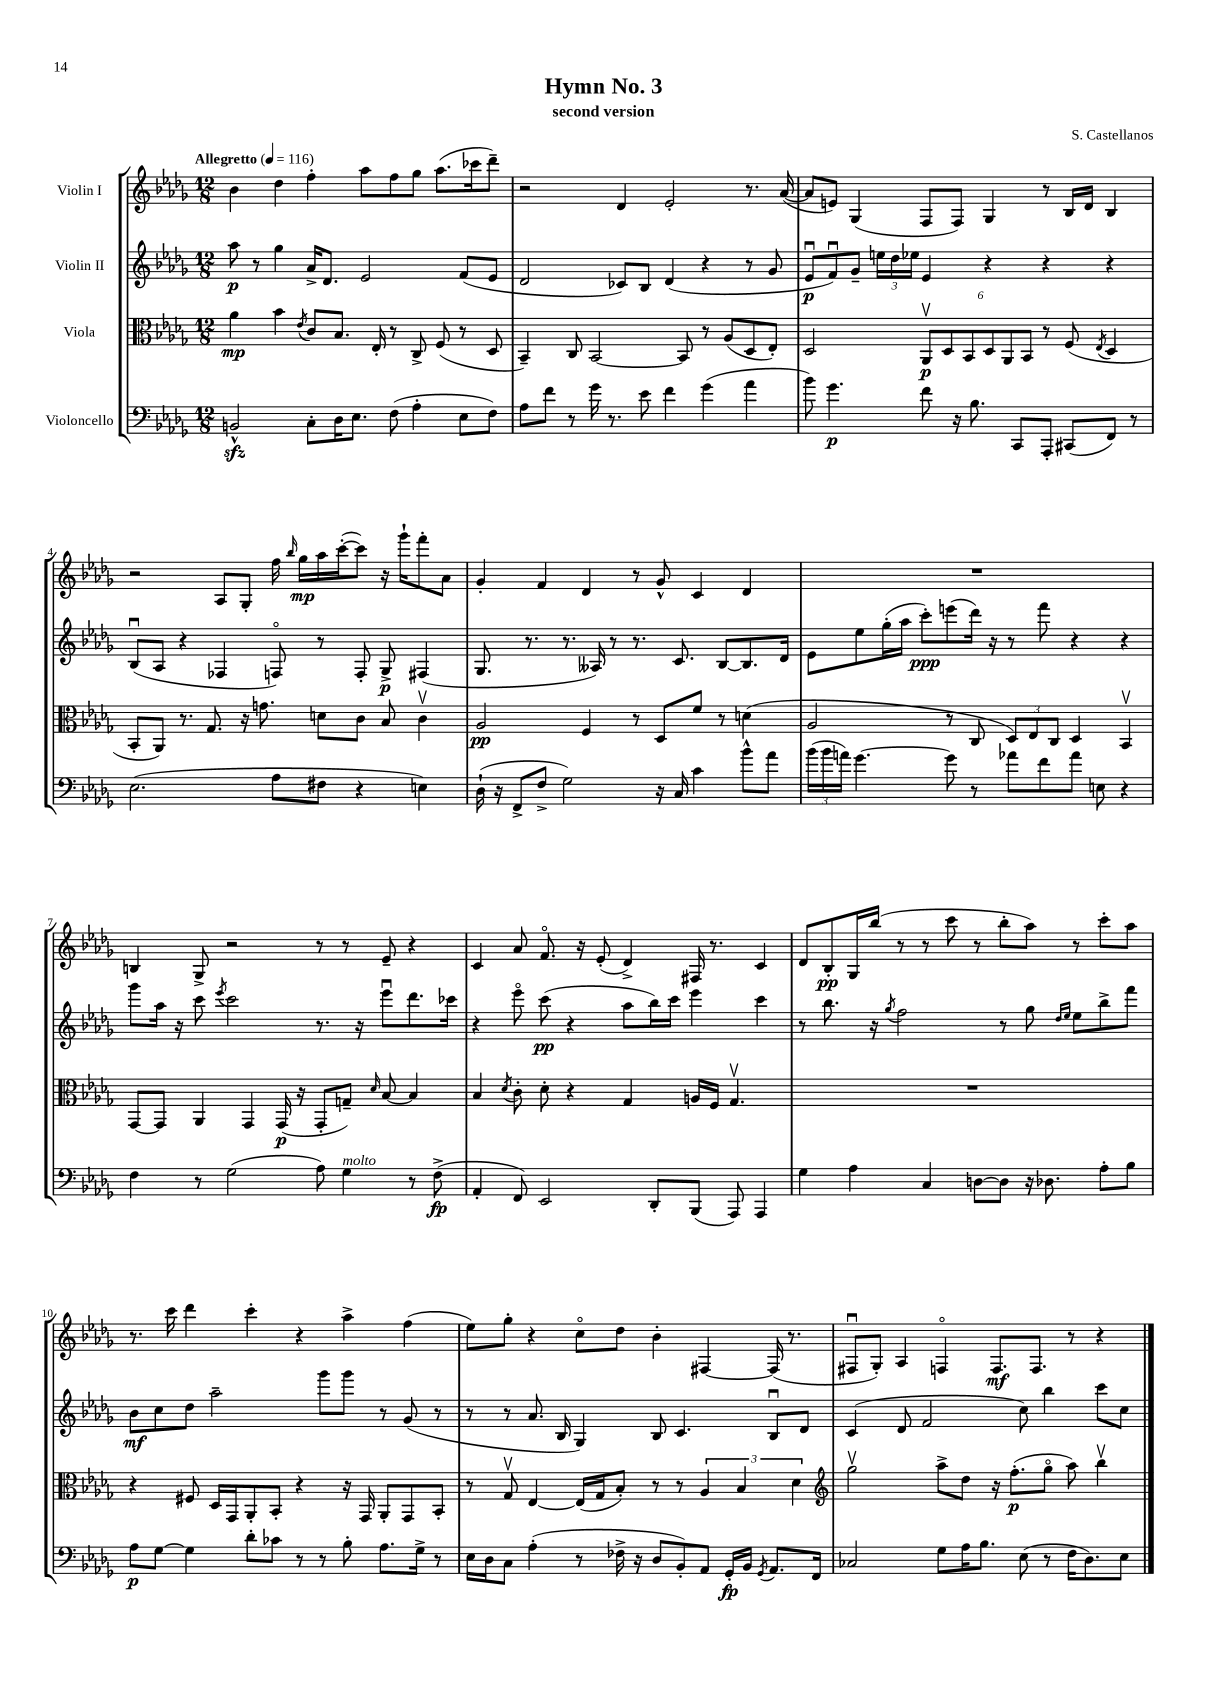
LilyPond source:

\header { title = "Hymn No. 3" composer = "S. Castellanos" subtitle = "second version" }
<<
\new StaffGroup <<
\new Staff = "s0" \with { instrumentName = "Violin I" } {
    \clef treble \key des \major \numericTimeSignature \time 12/8 \tempo "Allegretto" 4 = 116
    \autoBeamOff bes'4 des''4 f''4-. aes''8[ f''8 ges''8] aes''8.[( ces'''16 des'''8]--) |
    r2 des'4 ees'2-. r8. aes'16~( |
    aes'8[ e'8]) ges4( f8[ f8]) ges4 r8 bes16[ des'16] bes4 |
    r2 aes8[ ges8]-. f''16 \grace { bes''16 } ges''16[\mp aes''16 c'''16~-.( c'''8]) r16 ges'''16[-! f'''8-. aes'8] |
    ges'4-. f'4 des'4 r8 ges'8-^ c'4 des'4 |
    R1. |
    b4 ges8-> r2 r8 r8 ees'8-- r4 |
    c'4 aes'8 f'8.\flageolet r16 ees'8-.( des'4->) fis16 r8. c'4 |
    des'8[ bes8-.\pp ges16 bes''16]( r8 r8 c'''8 r8 bes''8[-. aes''8]) r8 c'''8[-. aes''8] |
    r8. c'''16 des'''4 c'''4-. r4 aes''4-> f''4( |
    ees''8[) ges''8]-. r4 c''8[\flageolet des''8] bes'4-. fis4~ fis16( r8. |
    fis8[\downbow ges8]-.) aes4 f4\flageolet f8.[\mf f8.] r8 r4 \bar "|." |
}
\new Staff = "s1" \with { instrumentName = "Violin II" } {
    \clef treble \key des \major \numericTimeSignature \time 12/8
    \autoBeamOff aes''8\p r8 ges''4 aes'16[-> des'8.] ees'2 f'8[( ees'8] |
    des'2 ces'8[) bes8] des'4( r4 r8 ges'8 |
    ees'8[\downbow\p f'8\downbow) ges'8]-- \tuplet 3/2 { e''16[ des''16 ees''16] } ees'4 r4 r4 r4 |
    bes8[\downbow( aes8] r4 fes4 f8\flageolet) r8 f8-. ges8->\p fis4( |
    ges8. r8. r8. aeses16) r8 r8. c'8. bes8[~ bes8. des'16] |
    ees'8[ ees''8 ges''16-.( aes''16] c'''8[-.\ppp) e'''8( des'''16]) r16 r8 f'''8 r4 r4 |
    ges'''8[ aes''16] r16 c'''8 \acciaccatura { ees'''8 } c'''2 r8. r16 ees'''8[\downbow des'''8. ces'''16] |
    r4 ees'''8\flageolet c'''8\pp( r4 aes''8[ bes''16) c'''16] ees'''4 c'''4 |
    r8 bes''8. r16 \acciaccatura { ges''8 } f''2 r8 ges''8 \grace { des''16[ ees''16] } ees''8[ bes''8-> f'''8] |
    bes'8[\mf c''8 des''8] aes''2-- ges'''8[ ges'''8] r8 ges'8( r8 |
    r8 r8 aes'8. bes16 ges4) bes8 c'4. bes8[\downbow des'8] |
    c'4( des'8 f'2 c''8) bes''4 c'''8[ c''8] \bar "|." |
}
\new Staff = "s2" \with { instrumentName = "Viola" } {
    \clef alto \key des \major \numericTimeSignature \time 12/8
    \autoBeamOff aes'4\mp bes'4 \acciaccatura { ees'8 } c'8[ bes8.] ees16-. r8 c8-> f8( r8 des8 |
    bes,4--) c8 bes,2~ bes,8 r8 aes8[( des8 ees8]-.) |
    des2 \tuplet 6/4 { aes,8[\upbow\p des8 bes,8 des8 aes,8 bes,8] } r8 f8( \acciaccatura { ees8 } des4 |
    bes,8[-. aes,8]) r8. ges8. r16 g'8. d'8[ c'8] bes8 c'4\upbow |
    aes2\pp f4 r8 des8[ f'8] r8 d'4( |
    aes2 r8 c8 \tuplet 3/2 { des8[) ees8 c8] } des4 bes,4\upbow |
    ges,8[~ ges,8] aes,4 ges,4 ges,16\p( r16 ges,8[-. g8]--) \grace { des'16 } bes8~ bes4 |
    bes4 \acciaccatura { des'8 } c'8-. des'8-. r4 ges4 a16[ f16] ges4.\upbow |
    R1. |
    r4 fis8 des16[ ges,16 aes,8-. bes,8]-. r4 r16 ges,16 aes,8[-. ges,8 bes,8]-. |
    r8 ges8\upbow ees4~ ees16[( ges16 bes8]-.) r8 r8 \tuplet 3/2 { aes4 bes4 des'4 } |
    \clef treble ges''2\upbow aes''8[-> des''8] r16 f''8.[-.\p( ges''8]\flageolet aes''8) bes''4\upbow \bar "|." |
}
\new Staff = "s3" \with { instrumentName = "Violoncello" } {
    \clef bass \key des \major \numericTimeSignature \time 12/8
    \autoBeamOff b,2-^\sfz c8[-. des16 ees8.] f8( aes4-. ees8[ f8]) |
    aes8[ f'8] r8 ges'16 r8. ees'8 f'4 ges'4( aes'4 |
    bes'8) ges'4.\p f'8 r16 bes8. c,8[ aes,,8]-. cis,8[( f,8]) r8 |
    ees2.( aes8[ fis8] r4 e4) |
    des16-!( r16 f,8[-> f8]-> ges2) r16 c16 c'4 bes'8[-^ aes'8] |
    \tuplet 3/2 { bes'16[( bes'16 a'16]) } ges'4.~ ges'8 r8 aes'8[ f'8 aes'8] e8 r4 |
    f4 r8 ges2( aes8) ges4^\markup { \italic "molto" } r8 f8->\fp( |
    aes,4-. f,8) ees,2 des,8[-. bes,,8]( aes,,8) aes,,4 |
    ges4 aes4 c4 d8[~ d8] r16 des8. aes8[-. bes8] |
    aes8[\p ges8]~ ges4 des'8[-. ces'8] r8 r8 bes8-. aes8.[ ges16]-> r8 |
    ees16[ des16 c8] aes4-.( r8 fes16-> r16 des8[ bes,8-.) aes,8] ges,16[-.\fp bes,16] \acciaccatura { ges,8 } aes,8.[ f,16] |
    ces2 ges8[ aes16 bes8.] ees8( r8 f16[ des8.) ees8] \bar "|." |
}
>>
>>
